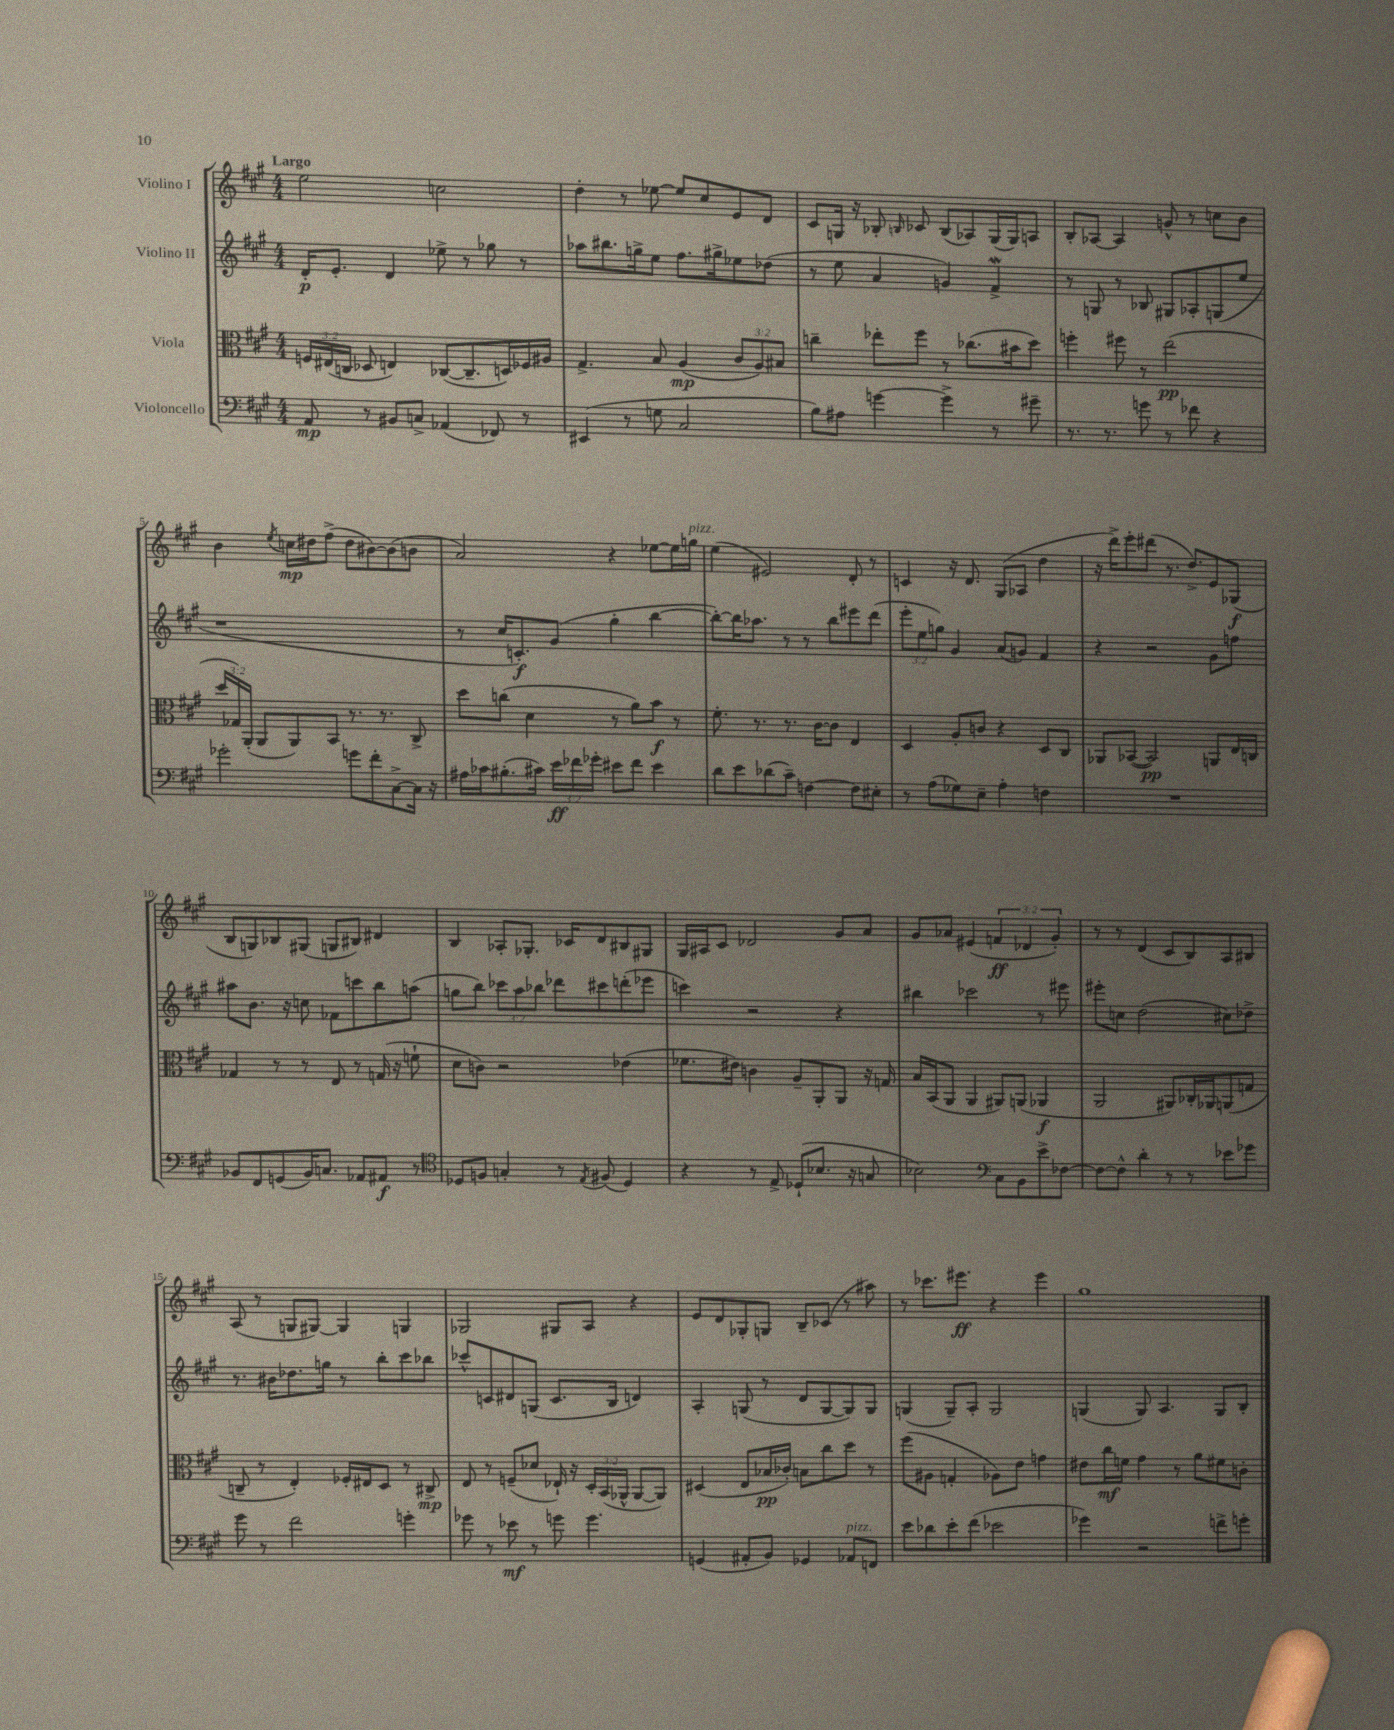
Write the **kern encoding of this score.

**kern	**dynam	**kern	**dynam	**kern	**dynam	**kern	**dynam
*part4	*part4	*part3	*part3	*part2	*part2	*part1	*part1
*staff4	*staff4	*staff3	*staff3	*staff2	*staff2	*staff1	*staff1
*I"Violoncello	*	*I"Viola	*	*I"Violino II	*	*I"Violino I	*
*clefF4	*	*clefC3	*	*clefG2	*	*clefG2	*
*k[f#c#g#]	*	*k[f#c#g#]	*	*k[f#c#g#]	*	*k[f#c#g#]	*
*M4/4	*	*M4/4	*	*M4/4	*	*M4/4	*
=1	=1	=1	=1	=1	=1	=1	=1
!	!	!	!	!	!	!LO:TX:a:B:t=Largo	!
8AA/	mp	24Fn/LL	.	16d'/KL	p	2ee\	.
.	.	(24E#X/	.	.	.	.	.
.	.	.	.	8.e'/J	.	.	.
.	.	24Cn/JJ	.	.	.	.	.
8r	.	8D-X/	.	.	.	.	.
8BB#X/L	.	4En/)	.	4d/	.	.	.
8Cn^/J	.	.	.	.	.	.	.
(4AA-X/	.	([8C-X/L	.	8ee-X^\	.	2ccn\	.
.	.	8.C-~/]	.	8r	.	.	.
8FF-X/)	.	.	.	8gg-X\	.	.	.
.	.	16Dn/L)	.	.	.	.	.
8r	.	16F-X/	.	8r	.	.	.
.	.	16A#X/JJ	.	.	.	.	.
=2	=2	=2	=2	=2	=2	=2	=2
(4EE#X/	.	4.G#^/	.	8aa-X\L	.	4dd'\	.
.	.	.	.	8.bb#X\	.	.	.
8r	.	.	.	.	.	8r	.
.	.	.	.	16ggn^\k	.	.	.
8Gn\	.	8B/	.	8ee\J	.	[8ee-X\	.
2C#/	.	(4A/	mp	8.ff#\L	.	8ee-/L]	.
.	.	.	.	.	.	8cc#/	.
.	.	.	.	16gg#X^\k	.	.	.
.	.	12c#/L	.	8ee-X\	.	8e/	.
.	.	12A/)	.	.	.	.	.
.	.	.	.	(8dd-X\J	.	8d/J	.
.	.	12B#X/J	.	.	.	.	.
=3	=3	=3	=3	=3	=3	=3	=3
8B\L)	.	4ccn~\	.	8r	.	8c#/L	.
8A#X\J	.	.	.	8ee\	.	16Gn/Jk	.
.	.	.	.	.	.	16r	.
[4gn\	.	8ee-X'\L	.	4a/	.	8B-X'/	.
.	.	.	.	.	.	16qqBn/	.
.	.	8ff#\J	.	.	.	8c-X/	.
4g^\]	.	8r	.	4gn/)	.	(8B/L	.
.	.	(8.cc-X\L	.	.	.	8A-X/)	.
8r	.	.	.	4f#W^/	.	(16G/L	.
.	.	16b#X\k	.	.	.	16G/J)	.
8g#X~\	.	8dd\J)	.	.	.	8An/J	.
=4	=4	=4	=4	=4	=4	=4	=4
8.r	.	4ffn'\	.	8r	.	8B'/L	.
.	.	.	.	8Gn/	.	[8A-X/J	.
8.r	.	.	.	.	.	.	.
.	.	8ff#X\	.	8r	.	4A-/]	.
8gn\	.	8r	.	8B-X/	.	.	.
8r	.	(2ee\	pp	8G#X/L	.	8gn^^/	.
8f-X\	.	.	.	8A-X'/	.	8r	.
4r	.	.	.	(8Gn/	.	8ccn\L	.
.	.	.	.	8ee/J	.	8b\J	.
!!LO:LB:g=z
=5	=5	=5	=5	=5	=5	=5	=5
2g-X'\	.	24dd/LL	.	1r	.	4b\	.
.	.	24G-X/)	.	.	.	.	.
.	.	(24AA'/JJ	.	.	.	.	.
.	.	8AA/L	.	.	.	.	.
.	.	.	.	.	.	8qee/	.
.	.	8AA/)	.	.	.	16ccn\LL	mp
.	.	.	.	.	.	16dd#X\J	.
.	.	8BB/J	.	.	.	(8ff#^\J	.
8gn\L	.	8.r	.	.	.	8dd#\L	.
8f#'\	.	.	.	.	.	[8b#X\)	.
.	.	8.r	.	.	.	.	.
[8C#^\	.	.	.	.	.	(8b#\]	.
16C#\Jk]	.	8C#^/	.	.	.	8bn\J	.
16r	.	.	.	.	.	.	.
=6	=6	=6	=6	=6	=6	=6	=6
16A#X\LL	.	8dd\L	.	8r	.	2a/)	.
16c-X\J	.	.	.	.	.	.	.
(8.B#X'\	.	(8ccn\J	.	16cc#/KL	.	.	.
.	.	.	.	8.cn'/)	f	.	.
.	.	4d\	.	.	.	.	.
16c#X\Jk)	.	.	.	.	.	.	.
24e\LL	ff	.	.	(8g#/J	.	.	.
24f-X\	.	.	.	.	.	.	.
24g-X'\JJ	.	.	.	.	.	.	.
8e#X\L	.	8r	.	4gg#'\	.	4r	.
8f-\J	.	8a\L)	.	.	.	.	.
4e#\	.	8b\J	f	[4bb\	.	[8ee-X\L	.
.	.	8r	.	.	.	16ee-\L]	.
!	!	!	!	!	!	!LO:TX:a:i:t=pizz.	!
.	.	.	.	.	.	16ggn\JJ	.
=7	=7	=7	=7	=7	=7	=7	=7
8d\L	.	8.f#'\	.	8bb'\L_)	.	(4ee\	.
8e\	.	.	.	16bb\K]	.	.	.
.	.	8.r	.	8.aa-X\J	.	.	.
(8d-X\	.	.	.	.	.	2e#X/)	.
8c#~\J)	.	8.r	.	8r	.	.	.
[4Fn\	.	.	.	8r	.	.	.
.	.	[16c#\KL	.	.	.	.	.
.	.	8c#\J]	.	8bb\L	.	.	.
8F\L]	.	4E/	.	8eee#X\	.	8d'/	.
8E#X'\J	.	.	.	(8ddd\J	.	8r	.
=8	=8	=8	=8	=8	=8	=8	=8
8r	.	4D/	.	12eee'\L	.	4cn/	.
.	.	.	.	12ee\	.	.	.
(8A\L	.	.	.	.	.	.	.
.	.	.	.	12ggn\J)	.	.	.
8G-X\)	.	8A'/L	.	4g#/	.	16r	.
.	.	.	.	.	.	8.d/	.
8E~\J	.	8cn/J	.	.	.	.	.
4A'\	.	4r	.	(8a/L	.	(8G#/L	.
.	.	.	.	8gn/J)	.	8A-X/J	.
4Fn\	.	8D/L	.	4f#/	.	4dd\	.
.	.	8C#/J	.	.	.	.	.
=9	=9	=9	=9	=9	=9	=9	=9
1r	.	8AA-X/L	.	4r	.	16r	.
.	.	.	.	.	.	16ddd^\KL)	.
.	.	([8BB-X/J	.	.	.	8eee'\	.
.	.	2BB-/])	pp	2r	.	(8ddd#X\J	.
.	.	.	.	.	.	8.r	.
.	.	.	.	.	.	8.dd^/L)	.
.	.	8AAn/L	.	8g#\L	.	8e/	.
.	.	16E/L	.	8ffn\J	.	(8G-X/J	f
.	.	16Cn/JJ	.	.	.	.	.
!!LO:LB:g=z
=10	=10	=10	=10	=10	=10	=10	=10
8BB-X/L	.	4G-X/	.	8aa#X\L	.	8B/L	.
8FF#/	.	.	.	8.b\J	.	8Gn/)	.
(8GGn/	.	8r	.	.	.	8B-X/	.
.	.	.	.	16r	.	.	.
16BB-/K)	.	8r	.	8ccn\	.	(8G#X/J	.
8.Cn/J	.	.	.	.	.	.	.
.	.	8E/	.	8f-X\L	.	8Gn/L	.
8AA-X/L	.	8r	.	8cccn\	.	8B#X/J)	.
8AA#X/J	f	(16Gn/	.	8bb\	.	4d#X/	.
.	.	16r	.	.	.	.	.
8r	.	8fn`\	.	(8aan\J	.	.	.
=11	=11	=11	=11	=11	=11	=11	=11
*clefC4	*	*	*	*	*	*	*
8D-X/L	.	8d\L	.	8ggn\L	.	4B/	.
8Fn/J	.	8cn\J)	.	8bb\J)	.	.	.
4Gn'/	.	2r	.	12ccc-X\L	.	8A-X'/L	.
.	.	.	.	12aa\	.	.	.
.	.	.	.	.	.	8.G-X'/J	.
.	.	.	.	12bb-X\J	.	.	.
8r	.	.	.	8ddd-X\L	.	.	.
.	.	.	.	.	.	16c-X/KL	.
8qE/	.	.	.	.	.	.	.
(8F#X/	.	.	.	8ccc#X\	.	8d/	.
4D-/)	.	(4e-X\	.	(8dddn'\	.	8B#X/	.
.	.	.	.	8eee-X\J	.	8G#X/J	.
=12	=12	=12	=12	=12	=12	=12	=12
4r	.	8.f-X\L	.	4cccn\)	.	16G#/LL	.
.	.	.	.	.	.	16A#X/J	.
.	.	.	.	.	.	8c#/J	.
.	.	16e#X\Jk)	.	.	.	.	.
8r	.	4cn\	.	2r	.	2d-X/	.
8E^/	.	.	.	.	.	.	.
(8D-X`/L	.	8A~/L	.	.	.	.	.
8.B-X/J	.	8AA'/	.	.	.	.	.
.	.	8AA/J	.	4r	.	8g#/L	.
16r	.	.	.	.	.	.	.
8Gn/	.	16r	.	.	.	8a/J	.
.	.	16Gn/	.	.	.	.	.
=13	=13	=13	=13	=13	=13	=13	=13
2B-X\)	.	16B/LL	.	4bb#X\	.	8g#/L	.
.	.	(16BB/J	.	.	.	.	.
.	.	8AA/J	.	.	.	8a-X/J	.
.	.	4AA/	.	2ccc-X\	.	(4e#X/	.
*clefF4	*	*	*	*	*	*	*
8C#\L	.	8AA#X/L)	.	.	.	6fn/	ff
8BB\	.	(8AAn/J	.	.	.	.	.
.	.	.	.	.	.	6d-X/	.
8e^\	.	4AA-X/	f	8r	.	.	.
.	.	.	.	.	.	6g#'/)	.
[8F-X\J	.	.	.	8eee#X\	.	.	.
=14	=14	=14	=14	=14	=14	=14	=14
8F-\L_	.	2AA/	.	8eee#X'\L	.	8r	.
8F-^^\J]	.	.	.	8ccn\J	.	8r	.
4d'\	.	.	.	(2dd\	.	(4d/	.
8r	.	8AA#X/L)	.	.	.	8c#/L	.
8r	.	16C-X'/L	.	.	.	8B/)	.
.	.	16AA-X/J	.	.	.	.	.
8e-X\L	.	(8AAn/	.	8cc#X\L)	.	8A/	.
8g-X\J	.	8Gn/J	.	8dd-X^\J	.	8B#X/J	.
!!LO:LB:g=z
=15	=15	=15	=15	=15	=15	=15	=15
8g#\	.	8Cn~/	.	8.r	.	(8A/	.
8r	.	8r	.	.	.	8r	.
.	.	.	.	16b#X\KL	.	.	.
2f#\	.	4E'/)	.	8.dd-X\	.	8Gn/L	.
.	.	.	.	.	.	[8G#X/J)	.
.	.	.	.	16ggn\Jk	.	.	.
.	.	16F-X'/LL	.	8r	.	4G#/]	.
.	.	16E#X/J	.	.	.	.	.
.	.	8D/J	.	8bb'\L	.	.	.
4gn'\	.	8r	.	8ccc#\	.	4Gn/	.
.	.	8C#X^/	mp	8bb-X\J	.	.	.
=16	=16	=16	=16	=16	=16	=16	=16
8g-X\	.	8E/	.	8ccc-X^^/L	.	2G-X/	.
8r	.	8r	.	8cn/	.	.	.
8e-X\	mf	(8Fn~/L	.	8d#X/	.	.	.
8r	.	8d-X/J	.	(8Gn/J	.	.	.
8gn\	.	16E-X`/)	.	8.c/L	.	8G#X/L	.
.	.	16r	.	.	.	.	.
4.g\	.	24D'/LL	.	.	.	8A/J	.
.	.	(24BB/	.	.	.	.	.
.	.	.	.	16B/Jk	.	.	.
.	.	24AA-X^^/JJ	.	.	.	.	.
.	.	[8AA-/L	.	4dn/)	.	4r	.
.	.	8AA-/J])	.	.	.	.	.
=17	=17	=17	=17	=17	=17	=17	=17
(4GGn/	.	(4D#X/	.	4A'/	.	8e/L	.
.	.	.	.	.	.	8d/	.
8AA#X'/L	.	8E/L	.	(8Gn/	.	8G-X'/	.
8BB/J)	.	16B-X/L	pp	8r	.	8Gn/J	.
.	.	16c-X'/JJ)	.	.	.	.	.
4GG-X/	.	8Bn\L	.	8d/L	.	8B~/L	.
.	.	8cc#\	.	[8G/	.	(8c-X/J	.
!LO:TX:a:i:t=pizz.	!	!	!	!	!	!	!
8AA-X/L	.	8dd\J	.	8G/])	.	8r	.
8FFn/J	.	8r	.	8G/J	.	8aa#X\)	.
=18	=18	=18	=18	=18	=18	=18	=18
8e\L	.	(8ff#\L	.	(4Gn/	.	8r	.
8d-X\	.	8A#X\J	.	.	.	8.ccc-X\L	.
8e'\	.	4Gn'/	.	8G~/L)	.	.	.
.	.	.	.	.	.	8.eee#X\J	ff
(8f#\J	.	.	.	8A'/J	.	.	.
2e-X\	.	8A-X\L)	.	2G/	.	4r	.
.	.	8e\J	.	.	.	.	.
.	.	4gn\	.	.	.	4eee#\	.
=19	=19	=19	=19	=19	=19	=19	=19
4g-X\)	.	8e#X\L	.	(4Gn/	.	1gg#	.
.	.	16cc#\L	mf	.	.	.	.
.	.	16fn\JJ	.	.	.	.	.
2r	.	4g#\	.	8G/)	.	.	.
.	.	.	.	4.A/	.	.	.
.	.	8r	.	.	.	.	.
.	.	8a\L	.	.	.	.	.
8fn^\L	.	8f#X\	.	8G/L	.	.	.
8gn'\J	.	8cn'\J	.	8B'/J	.	.	.
==	==	==	==	==	==	==	==
*-	*-	*-	*-	*-	*-	*-	*-
